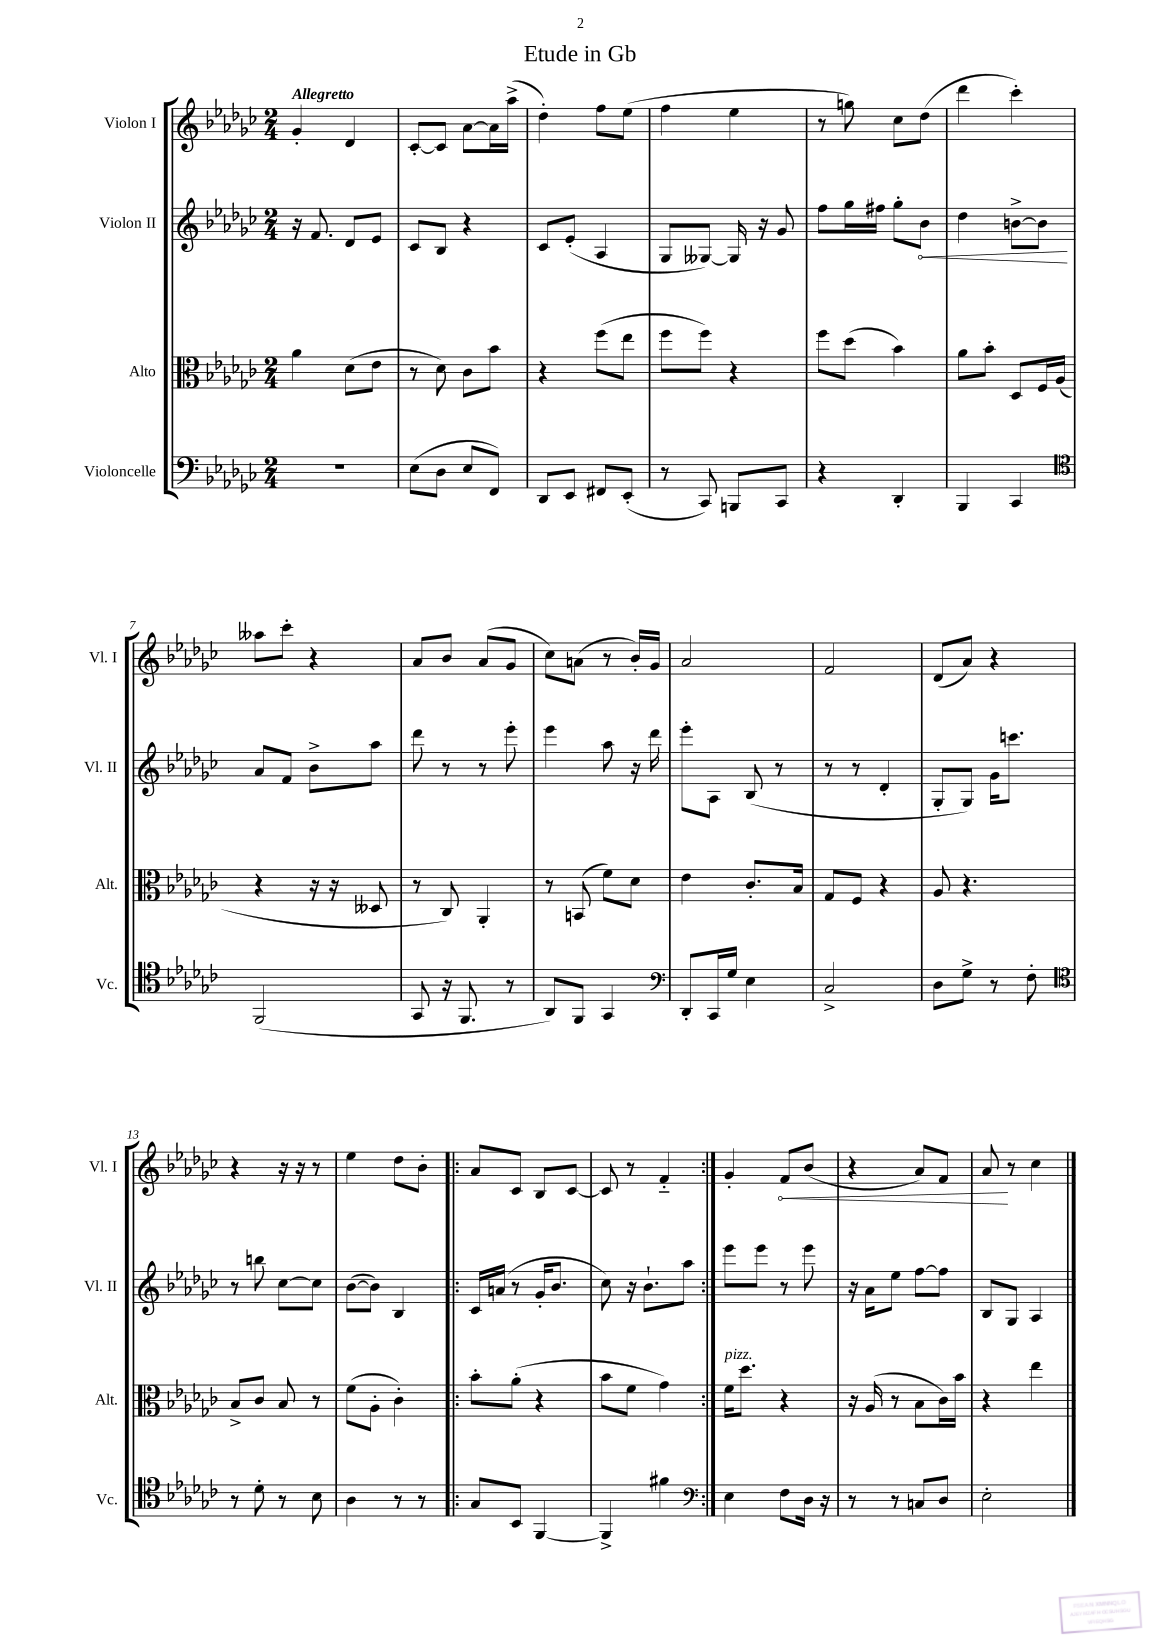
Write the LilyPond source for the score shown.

\header { title = "Etude in Gb" }
<<
\new StaffGroup <<
\new Staff = "s0" \with { instrumentName = "Violon I" shortInstrumentName = "Vl. I" } {
    \clef treble \key ges \major \numericTimeSignature \time 2/4 \tempo "Allegretto"
    ges'4-. des'4 |
    ces'8~-. ces'8 aes'8~ aes'16 aes''16->( |
    des''4-.) f''8 ees''8( |
    f''4 ees''4 |
    r8 g''8) ces''8 des''8( |
    des'''4 ces'''4-.) |
    aeses''8 ces'''8-. r4 |
    aes'8 bes'8 aes'8( ges'8 |
    ces''8) a'8( r8 bes'16-.) ges'16 |
    aes'2 |
    f'2 |
    des'8( aes'8) r4 |
    r4 r16 r16 r8 |
    ees''4 des''8 bes'8-. |
    \repeat volta 2 { aes'8 ces'8 bes8 ces'8~ |
    ces'8 r8 f'4-_ | }
    ges'4-. \once \override Hairpin.circled-tip = ##t f'8\< bes'8( |
    r4 aes'8) f'8 |
    aes'8\! r8 ces''4 \bar "|." |
}
\new Staff = "s1" \with { instrumentName = "Violon II" shortInstrumentName = "Vl. II" } {
    \clef treble \key ges \major \numericTimeSignature \time 2/4
    r16 f'8. des'8 ees'8 |
    ces'8 bes8 r4 |
    ces'8 ees'8-.( aes4 |
    ges8 geses8~) geses16 r16 ges'8 |
    f''8 ges''16 fis''16 ges''8-. \once \override Hairpin.circled-tip = ##t bes'8\< |
    des''4 b'8~-> b'8\! |
    aes'8 f'8 bes'8-> aes''8 |
    des'''8 r8 r8 ees'''8-. |
    ees'''4 aes''8 r16 des'''16 |
    ees'''8-. aes8 bes8( r8 |
    r8 r8 des'4-. |
    ges8-. ges8) ges'16 c'''8. |
    r8 b''8 ces''8~ ces''8 |
    bes'8~( bes'8) bes4 |
    \repeat volta 2 { ces'16 a'16( r8 ges'16-. bes'8. |
    ces''8) r16 bes'8.-! aes''8 | }
    ees'''8 ees'''8 r8 ees'''8 |
    r16 aes'16 ees''8 f''8~ f''8 |
    bes8 ges8 aes4 \bar "|." |
}
\new Staff = "s2" \with { instrumentName = "Alto" shortInstrumentName = "Alt." } {
    \clef alto \key ges \major \numericTimeSignature \time 2/4
    aes'4 des'8( ees'8 |
    r8 des'8) ces'8 bes'8 |
    r4 f''8( ees''8 |
    f''8 f''8) r4 |
    f''8 des''8( bes'4) |
    aes'8 bes'8-. des8 f16 aes16( |
    r4 r16 r16 deses8 |
    r8 ces8) aes,4-. |
    r8 b,8( f'8) des'8 |
    ees'4 ces'8.-. bes16 |
    ges8 f8 r4 |
    aes8 r4. |
    bes8-> ces'8 bes8 r8 |
    f'8( aes8-. ces'4-.) |
    \repeat volta 2 { bes'8-. aes'8-.( r4 |
    bes'8 f'8 ges'4) | }
    f'16^\markup { \italic "pizz." } des''8. r4 |
    r16 aes16( r8 bes8 ces'16) bes'16 |
    r4 ees''4 \bar "|." |
}
\new Staff = "s3" \with { instrumentName = "Violoncelle" shortInstrumentName = "Vc." } {
    \clef bass \key ges \major \numericTimeSignature \time 2/4
    R2 |
    ees8( des8 ees8 f,8) |
    des,8 ees,8 fis,8 ees,8-.( |
    r8 ces,8) b,,8 ces,8 |
    r4 des,4-. |
    bes,,4 ces,4 |
    \clef tenor f,2( |
    ges,8 r16 f,8. r8 |
    aes,8) f,8 ges,4 |
    \clef bass des,8-. ces,16 ges16 ees4 |
    ces2-> |
    des8 ges8-> r8 f8-. |
    \clef tenor r8 des'8-. r8 bes8 |
    aes4 r8 r8 |
    \repeat volta 2 { ges8 bes,8 f,4~ |
    f,4-> fis'4 | }
    \clef bass ees4 f8 des16 r16 |
    r8 r8 c8 des8 |
    ees2-. \bar "|." |
}
>>
>>
